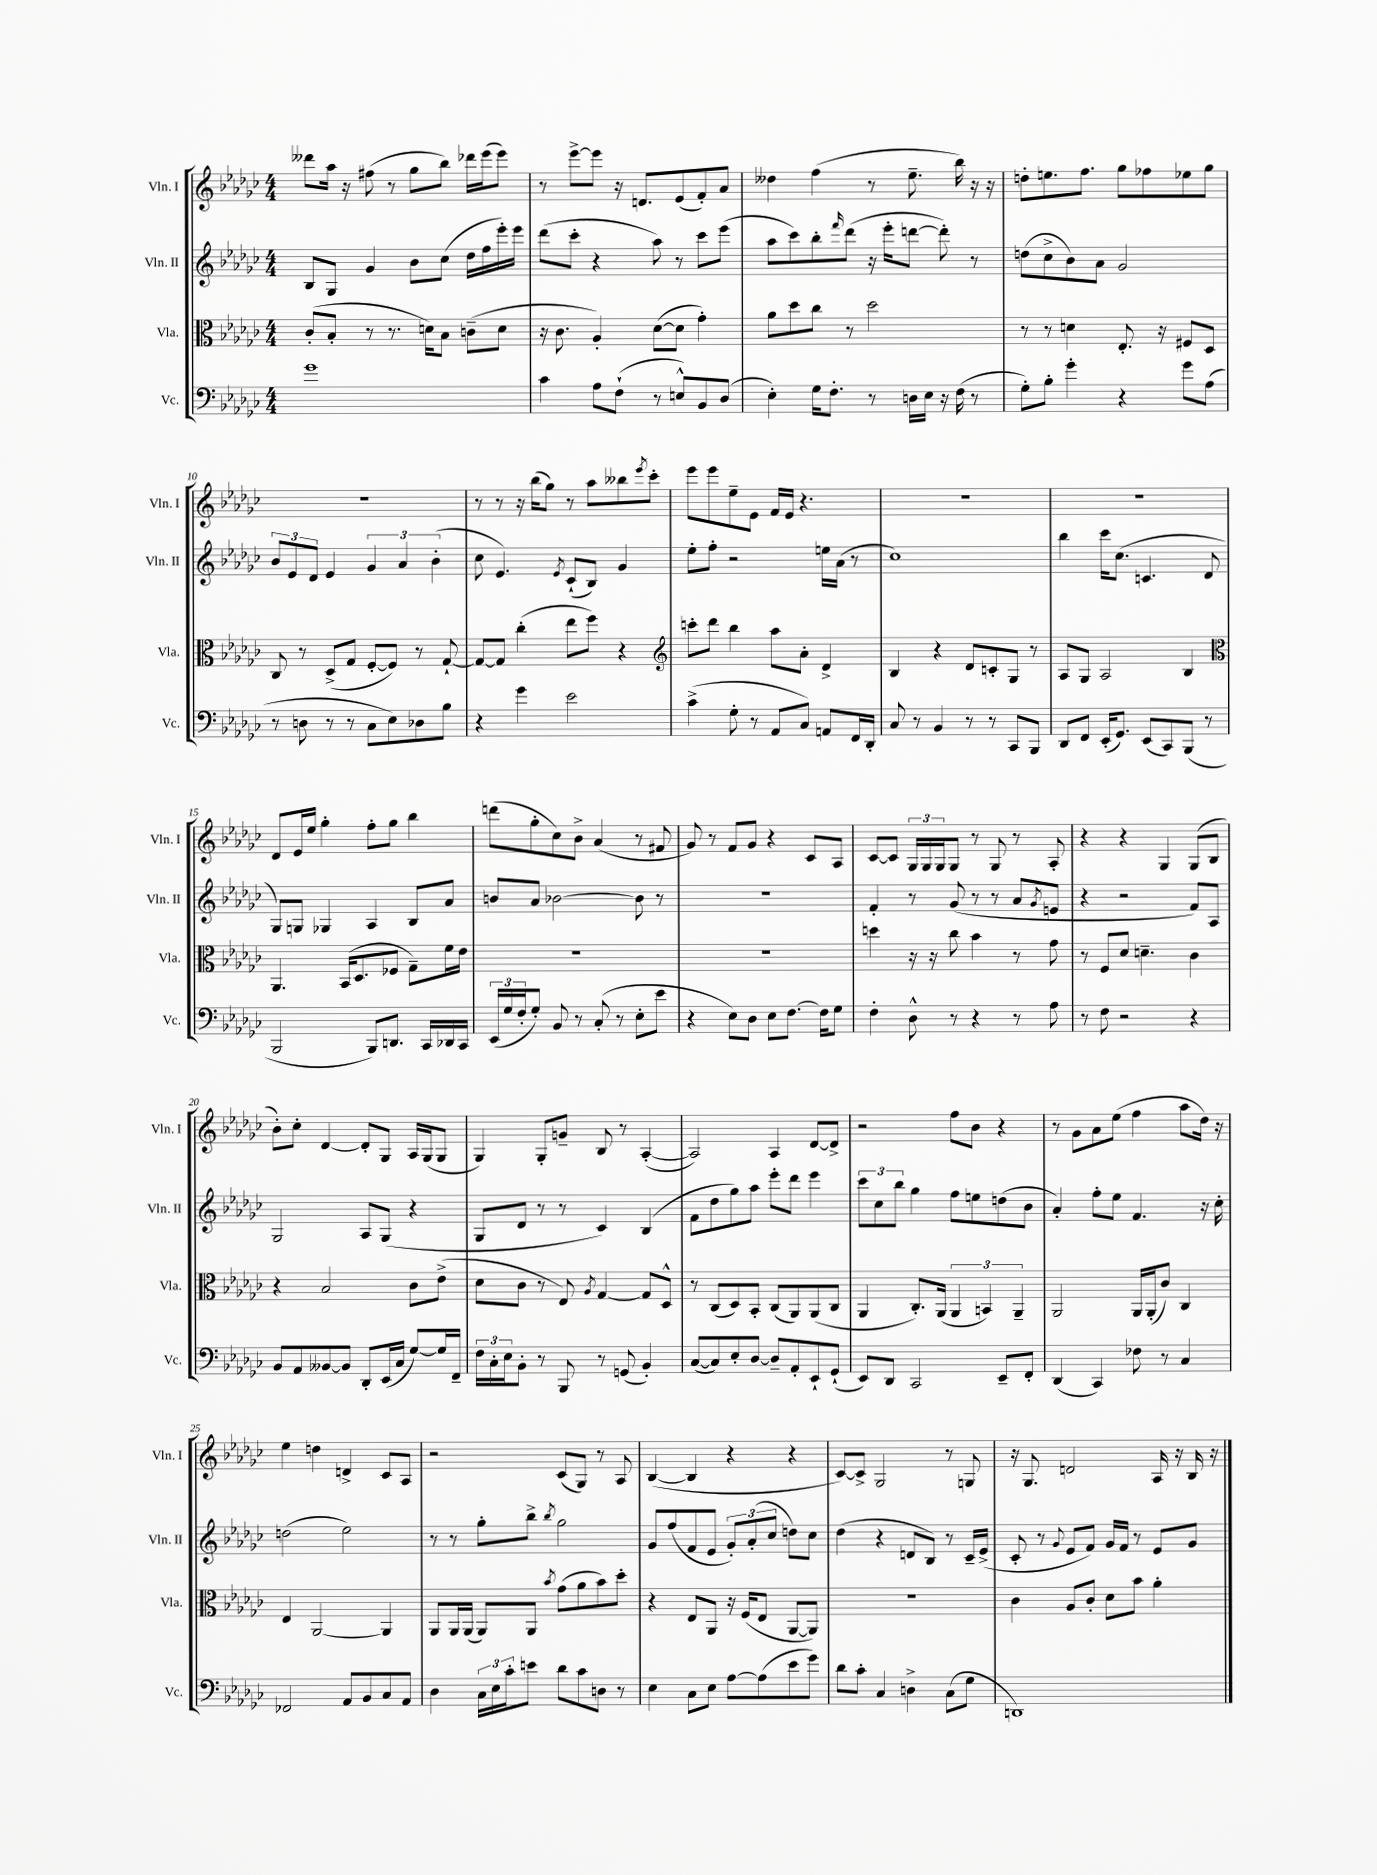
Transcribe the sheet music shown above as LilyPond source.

<<
\new StaffGroup <<
\new Staff = "s0" \with { instrumentName = "Vln. I" shortInstrumentName = "Vln. I" } {
    \clef treble \key ges \major \numericTimeSignature \time 4/4
    deses'''8 aes''16 r16 fis''8( r8 ges''8 bes''8) des'''16 ees'''16( ees'''8) |
    r8 ees'''8~-> ees'''8 r16 d'8. ees'8( f'8-.) aes'8 |
    deses''4 f''4( r8 ees''8.-- bes''16) r16 r16 |
    d''8-. e''8. f''8. ges''8 fes''8 ees''8 ges''8 |
    R1 |
    r8 r8 r16 bes''16( ges''8) r8 aes''8 beses''8 \acciaccatura { ees'''8 } ces'''8-. |
    ees'''8 ees'''8 ees''8-- ees'8 f'16 ees'16 r4. |
    R1 |
    R1 |
    des'8 ees'16 ees''16 ges''4-. f''8-. ges''8 bes''4 |
    d'''8( ges''8-. ces''8) bes'8-> aes'4( r8 fis'8 |
    ges'8) r8 f'8 ges'8 r4 ces'8 aes8 |
    ces'8~ ces'8 \tuplet 3/2 { ges16 ges16 ges16 } ges8 r8 ges8 r8 aes8-. |
    r4 r4 ges4 ges8( bes8 |
    bes'8-.) ces''8-. des'4~ des'8-. ges8 aes16 ges16( ges8 |
    ges4) ges8-. g'8-- bes8 r8 aes4~-.( |
    aes2) aes4 des'8~ des'8-> |
    r2 f''8 bes'8 r4 |
    r8 ges'8 aes'8 ees''8( f''4 aes''8 des''16) r16 |
    ees''4 d''4 d'4-> ces'8 aes8 |
    r2 ces'8( ges8) r8 aes8 |
    bes4~( bes4 r4 r4 |
    ces'8~) ces'8-> ges2 r8 g8 |
    r16 ges8. d'2 aes16 r16 bes16 r16 \bar "|." |
}
\new Staff = "s1" \with { instrumentName = "Vln. II" shortInstrumentName = "Vln. II" } {
    \clef treble \key ges \major \numericTimeSignature \time 4/4
    bes8 ges8 ges'4 bes'8 ces''8( des''16 f''16 ees'''16-.) ees'''16 |
    des'''8( ces'''8-. r4 aes''8) r8 ces'''8 ees'''8( |
    aes''8 ces'''8) bes''8-. \grace { f'''16 } des'''8( r16 ees'''16-. d'''8~ d'''8-.) r8 |
    d''8( ces''8-> bes'8) aes'8 ges'2 |
    \tuplet 3/2 { bes'8 ees'8 des'8 } ees'4 \tuplet 3/2 { ges'4 aes'4 bes'4-.( } |
    ces''8 ees'4.) \acciaccatura { ees'8 } ces'8-!( bes8) ges'4 |
    ees''8-. f''8-. r2 e''16 aes'16( r8 |
    ces''1) |
    bes''4 ces'''16 ces''8.( c'4. des'8 |
    ges8) g8 ges4 aes4 bes8 aes'8 |
    b'8 aes'8 bes'2~ bes'8 r8 |
    R1 |
    f'4-. r8 ges'8( r8 r8 aes'8 \acciaccatura { ges'8 } e'8 |
    r4 r2 f'8) aes8 |
    ges2 aes8 ges8( r4 |
    ges8 des'8 r8 r8 ces'4) bes4( |
    f'8 des''8 ges''8) aes''8 ees'''8-. des'''8 ees'''4 |
    \tuplet 3/2 { ces'''8 ces''8 bes''8 } ges''4 f''8 e''8 d''8( bes'8 |
    aes'4-.) f''8-. ees''8 f'4. r16 ces''16-. |
    d''2( ees''2) |
    r8 r8 ges''8-. bes''8-> \acciaccatura { bes''8 } ges''2 |
    ges'8 f''8( f'8 ees'8 \tuplet 3/2 { ges'8-.) aes'8-.( ces''8 } d''8) ces''8 |
    des''4( r4 d'8 bes8) r8 ces'16-- ees'16->( |
    ces'8-. r8 \appoggiatura { ges'8 } ees'8 f'8) ges'16 f'16 r8 ees'8 ges'8 \bar "|." |
}
\new Staff = "s2" \with { instrumentName = "Vla." shortInstrumentName = "Vla." } {
    \clef alto \key ges \major \numericTimeSignature \time 4/4
    ces'8-.( bes8-. r8 r8. d'16) bes8 c'8--( d'8 |
    r16 ces'8. aes4-.) des'8~( des'8 ges'4-.) |
    aes'8 des''8 ces''8 r8 des''2 |
    r8 r8 d'4 ees8.-. r16 fis8 des8 |
    ces8 r8 des8->( ges8 f8~-. f8) r8 ges8~-! |
    ges8~ ges8 ces''4-.( ees''8 f''8) r4 |
    \clef treble c'''8-. des'''8 bes''4 aes''8 aes'8-. des'4-> |
    bes4 r4 des'8 c'8-. ges8 r8 |
    aes8 ges8 aes2 bes4 |
    \clef alto aes,4. bes,16( des8. fes8 ges8--) f'16 ees'16 |
    R1 |
    R1 |
    d''4 r16 r16 ces''8 bes'4 r8 ges'8 |
    r8 f8 des'8 d'4.-- ces'4 |
    r4 bes2 ces'8 ees'8->( |
    des'8 ces'8 r8 ees8) \acciaccatura { aes8 } ges4~ ges8 des8-^ |
    r8 ces8( des8) bes,8-. ces8( aes,8) aes,8( ces8 |
    aes,4 ces8.-.) aes,16( \tuplet 3/2 { aes,4 b,4) aes,4-- } |
    aes,2 aes,16 aes,16-.( ces'8) ces4 |
    ees4 aes,2~ aes,4 |
    aes,8 aes,16 aes,16( aes,8) aes,8 \acciaccatura { bes'8 } ges'8( aes'8 bes'8) des''8-. |
    r4 ees8 aes,8 r16 f16( ees8 aes,8~ aes,8) |
    R1 |
    ces'4 aes8 ces'8-. des'8 bes'8 aes'4-. \bar "|." |
}
\new Staff = "s3" \with { instrumentName = "Vc." shortInstrumentName = "Vc." } {
    \clef bass \key ges \major \numericTimeSignature \time 4/4
    ges'1 |
    ces'4 aes8 f8-!( r8 e8-^) bes,8 des8( |
    ees4-.) ges16 f8.-. r8 d16 ees16 r16 f16( r8 |
    ges8-.) bes8-. ges'4-. r4 ges'8 aes8( |
    r8 d8 r8 r8 ces8 ees8) des8 bes8 |
    r4 ges'4 ees'2 |
    ces'4->( ges8-. r8 aes,8 ces8) a,8 f,16 des,16-. |
    ces8 r8 bes,4 r8 r8 ces,8 bes,,8 |
    des,8 f,8 ees,16-.( ges,8.) ees,8( ces,8) bes,,8( r8 |
    bes,,2 bes,,8) d,8. ces,16 des,16 ces,16 |
    \tuplet 3/2 { ees,16( ges16 f16-. } ges8-.) bes,8 r8 ces8-.( r8 ees8-. ees'8 |
    r4 ees8) des8 ees8 f8.~ f16 ges8 |
    f4-. des8-^ r8 r4 r8 aes8 |
    r8 f8 r2 r4 |
    bes,8 aes,8 beses,8~ beses,8 des,8-. ees,16( ces16 ges8~) ges16 f,16-- |
    \tuplet 3/2 { f16 ces16-. ees16 } bes,8-. r8 bes,,8 r8 g,8( bes,4-.) |
    ces8~( ces8) ees8-. des8~ des8-- aes,8-. ees,8-! ges,8-!( |
    ees,8) des,8 ces,2 ees,8-- f,8-. |
    des,4( ces,4) fes8 r8 ces4 |
    fes,2 aes,8 bes,8 ces8 aes,8 |
    des4 \tuplet 3/2 { ces16 ees16 ces'16-. } e'8 des'8 ces'8 d8 r8 |
    ees4 ces8 ees8 aes8~ aes8( ees'8 ges'8) |
    des'8 ces'8-. ces4 d4-> ces8( ges8 |
    d,1) \bar "|." |
}
>>
>>
\layout { \context { \Score currentBarNumber = #6 \override BarNumber.break-visibility = ##(#f #t #t) barNumberVisibility = #(every-nth-bar-number-visible 5) } }
